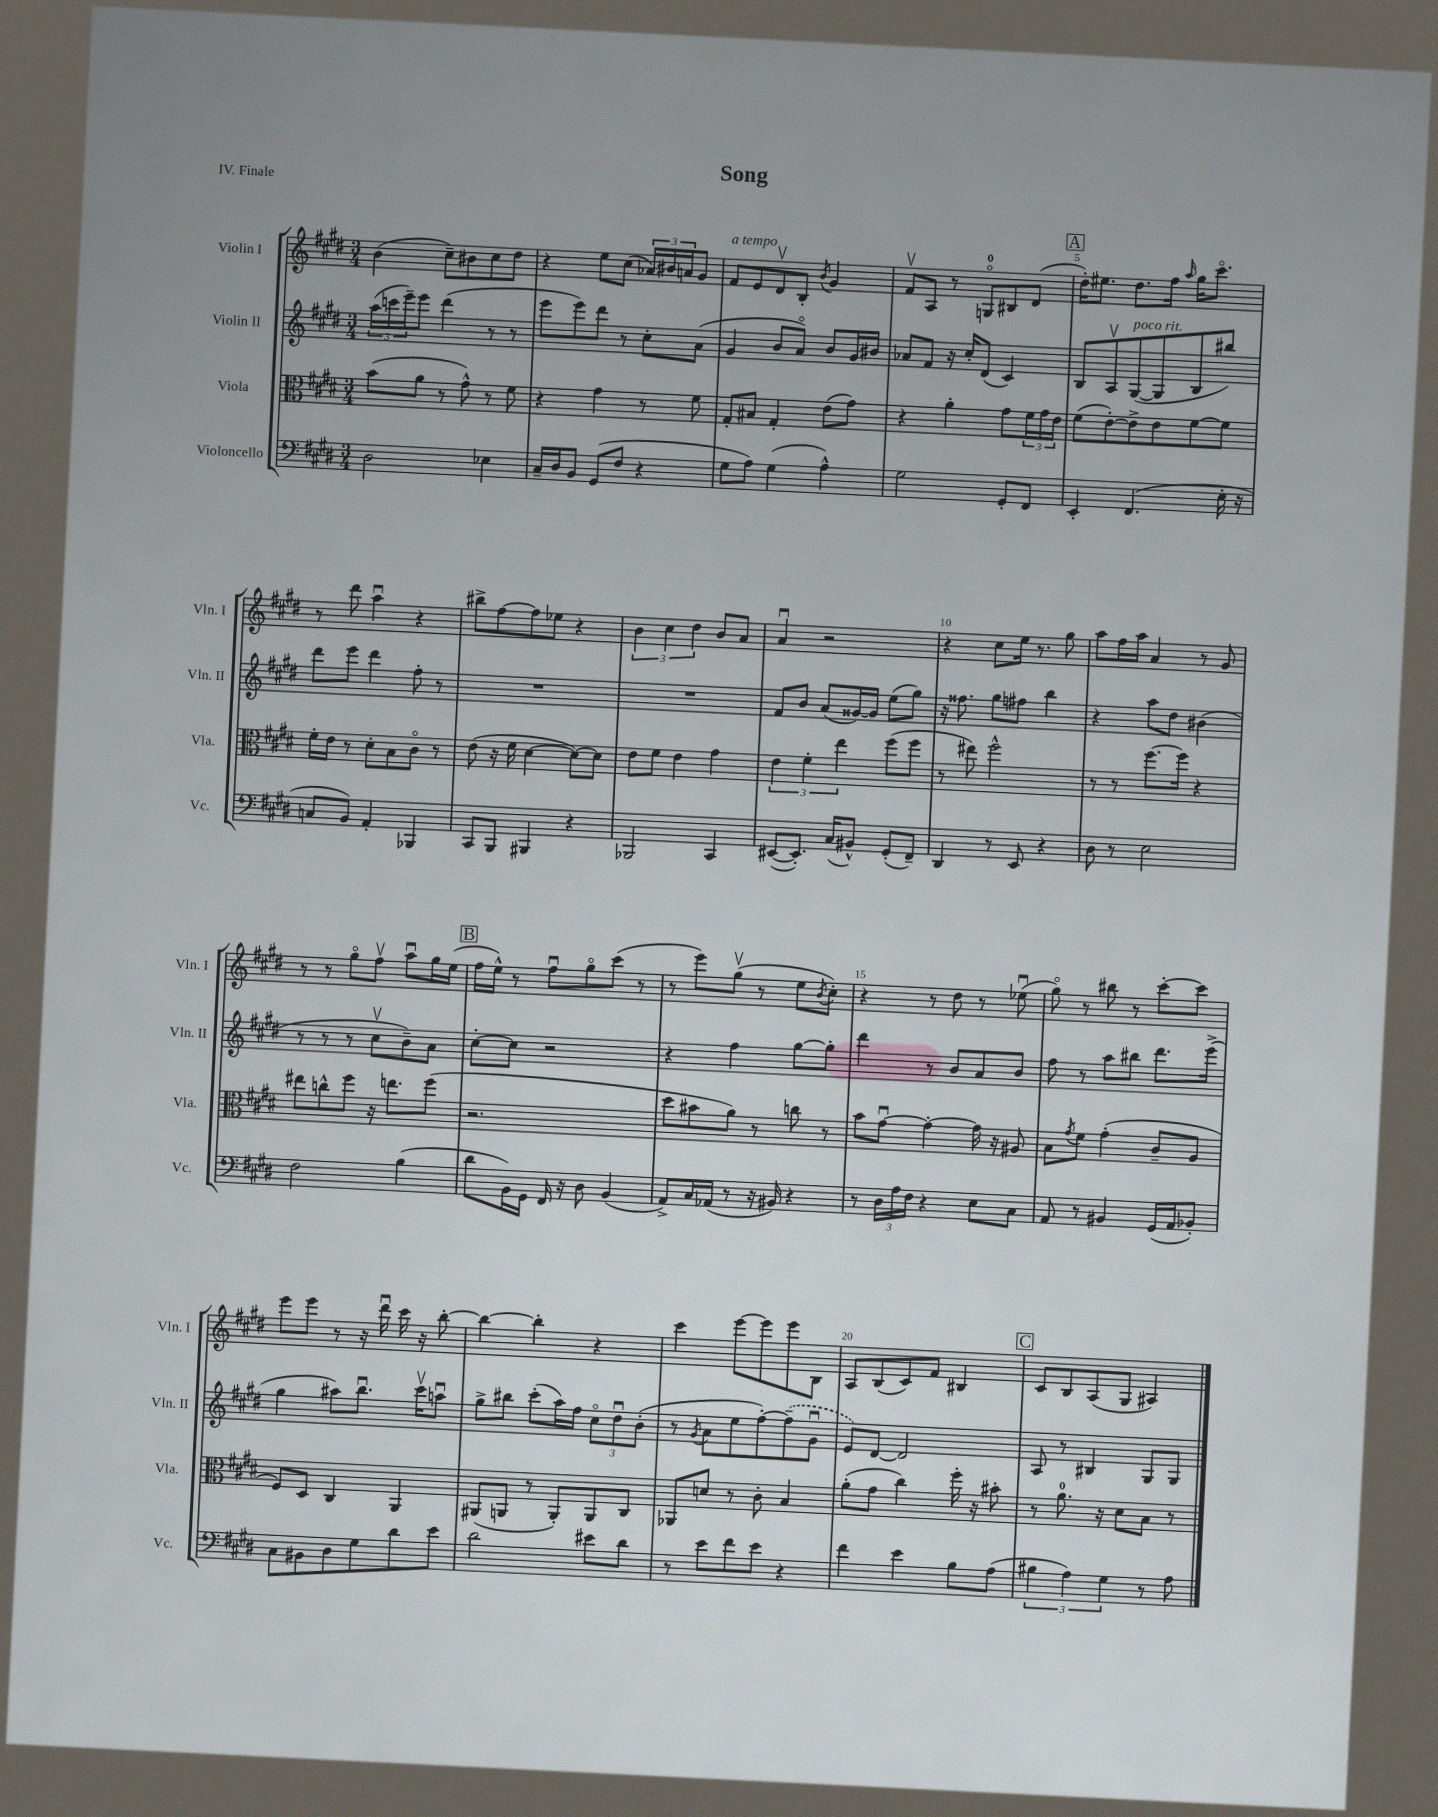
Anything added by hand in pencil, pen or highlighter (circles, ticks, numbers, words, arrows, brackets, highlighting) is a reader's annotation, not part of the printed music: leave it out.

**kern	**kern	**kern	**kern
*part4	*part3	*part2	*part1
*staff4	*staff3	*staff2	*staff1
*I"Violoncello	*I"Viola	*I"Violin II	*I"Violin I
*I'Vc.	*I'Vla.	*I'Vln. II	*I'Vln. I
*clefF4	*clefC3	*clefG2	*clefG2
*k[f#c#g#d#]	*k[f#c#g#d#]	*k[f#c#g#d#]	*k[f#c#g#d#]
*M3/4	*M3/4	*M3/4	*M3/4
=1	=1	=1	=1
2D#\	(8b\L	(24aa\LL	(4b\
.	.	24cccn\	.
.	.	24eee~\J)	.
.	8a\J	8eee\J	.
.	8r	(4ddd#\	8cc#~\L)
.	8g#^^\)	.	8b#X\
4E-X\	8r	8r	8cc#\
.	8f#\	8r	8dd#\J
=2	=2	=2	=2
16C#~/LL	4r	8eee\L	4r
16D#/J	.	.	.
8BB/J	.	8eee\)	.
(8GG#/L	4g#\	8ddd#\J	8ee\L
8F#/J	.	8r	(8cc#\J
4r	8r	8cc#'\L	24a-X/LL)
.	.	.	24b#X/
.	.	.	24an/J
.	8f#\	(8a\J	8g#/J
=3	=3	=3	=3
!	!	!	!LO:TX:a:i:t=a tempo
8G#\L	8G#'/L	4g#/	8f#/L
8A\J)	8B#X/J	.	8e/
(4G#\	4G#'/	8b/L	8d#v/
.	.	8a/J)	8B'/J
.	.	.	8qb/
4A^^\)	(8e\L	8b/L	4g#/
.	8g#\J)	16g#/L	.
.	.	16b#X/JJ	.
=4	=4	=4	=4
2G#\	4r	8a-X/L	8f#v/L
.	.	8f#/J	8A/J
.	4a'\	16r	8r
.	.	16cc#'/KL	.
.	.	(8d#/J	8Gn/L
8GG#'/L	8g#\L	4c#/)	8B#X/
8FF#/J	24f#\L	.	(8d#/J
.	24g#\	.	.
.	24e\JJ	.	.
!!LO:REH:place=s1:t=A
=5	=5	=5	=5
4EE'/	(8f#\L	8B/L	16dd#'\KL)
.	.	.	8.ee#X\J
.	[8e'\)	8Av/	.
!	!	!LO:TX:a:i:t=poco rit.	!
(4.FF#/	8e^\]	([8G#/	8.dd#\L
.	8e\	8G#/]	.
.	.	.	16ff#\Jk
.	.	.	16qqaa/
.	[8f#\	8B/	16gg#\KL
.	.	.	8.ccc#\J
16E'\	8f#\J]	8bb#X/J)	.
16r	.	.	.
!!LO:LB:g=z
=6	=6	=6	=6
8Cn/L	16f#'\LL	8ddd#\L	8r
.	16e\JJ	.	.
8BB/J)	8r	8eee\J	8ddd#\
4AA'/	8d#'\L	4ddd#\	4aau\
.	8B\	.	.
4BBB-X/	8c#\J	8ff#'\	4r
.	8r	8r	.
=7	=7	=7	=7
8CC#/L	(8e\	2.r	8bb#X^\L
8BBB/J	16r	.	[8ff#\
.	16f#\	.	.
4BBB#X/	[4d#\	.	8ff#\]
.	.	.	8ee-X\J
4r	8d#\L_)	.	4r
.	8d#\J]	.	.
=8	=8	=8	=8
2BBB-X/	8e\L	2.r	6b\
.	8f#\J	.	.
.	.	.	6cc#\
.	4e\	.	.
.	.	.	6dd#\
4CC#/	4g#\	.	8b/L
.	.	.	8a/J
=9	=9	=9	=9
([8EE#X/L	6e\	8f#/L	4au/
8.EE#'/J])	.	8b/J	.
.	6f#'\	.	.
.	.	(8a/L	2r
(16C#/KL	.	.	.
.	6ee\	.	.
8BB#X^^/J)	.	[16g##X/L)	.
.	.	16g##/JJ]	.
(8GG#'/L	(8ff#\L	(8ee\L	.
8FF#~/J)	8ff#\J	8gg#\J)	.
=10	=10	=10	=10
4DD#/	8r	16r	4r
.	.	8.ff##X\	.
.	8ee#X\)	.	.
8r	2ff#^^\	8gg#\L	8cc#\L
8EE/	.	8ff#X\J	16ee\Jk
.	.	.	8.r
4r	.	4bb\	.
.	.	.	8gg#\
=11	=11	=11	=11
8D#\	8r	4r	8aa\L
8r	8r	.	16ff#\L
.	.	.	16aa\JJ
2E\	[8.ff#\L	8aa\L	4a/
.	.	8dd#\J	.
.	16ff#\Jk]	.	.
.	4r	(4b#X\	8r
.	.	.	8g#/
!!LO:LB:g=z
=12	=12	=12	=12
2F#\	8ee#X\L	8r	8r
.	8ccn^^\	8r	8r
.	8ff#\J	8r	8gg#\L
.	16r	8cc#v\L	8ff#v\J
.	8.een\L	.	.
(4B\	.	8b~\)	8aau\L
.	(8ff#\J	8a\J	16gg#\L
.	.	.	(16ee\JJ
!!LO:REH:place=s1:t=B
=13	=13	=13	=13
8d#\L	2.r	[8cc#'\L	16ff#\LL
.	.	.	16ee^^\JJ)
16BB\L)	.	8cc#\J]	8r
16GG#\JJ	.	.	.
16FF#/	.	2r	8ff#u\L
16r	.	.	.
8D#\	.	.	8gg#\
(4BB/	.	.	(8ccc#\J
.	.	.	8r
=14	=14	=14	=14
8AA^/L)	8dd#\L	4r	8r
16C#/L	8b#X\	.	8eee\L)
(16AA-X/JJ	.	.	.
8r	8a\J)	4ff#\	(8gg#v\J
16r	8r	.	8r
16BB#X/)	.	.	.
4r	8ccn\	[8gg#\L	8ee\L
.	.	.	8qb/
.	8r	8gg#'\J]	8cc#'\J)
=15	=15	=15	=15
8r	8b\L	4ddd#\	4r
24D#\LL	[8g#u\J	.	.
24A\	.	.	.
24F#\JJ	.	.	.
4r	4g#'\_	8r	8r
.	.	8b/L	8dd#\
8E\L	16g#\]	8a/	8r
.	16r	.	.
8C#\J	8A#X/	8b/J	(8ee-Xu\
=16	=16	=16	=16
8AA/	8B\L	8ff#\	8gg#\)
.	8qg#/	.	.
8r	8f#\J	8r	8r
4BB#X/	(4g#'\	8aa\L	8bb#X\
.	.	8bb#X\J	8r
(16GG#/LL	8c#~/L	8.ddd#\L	[8ccc#'\L
16AA/J	.	.	.
8BB-X'/J)	8A/J	.	8ccc#\J]
.	.	(16eee^\Jk	.
!!LO:LB:g=z
=17	=17	=17	=17
8C#\L	8F#/L)	4gg#\	8eee\L
8BB#X\	8D#/J	.	8eee\J
8D#\	4C#/	8aa#X\L)	8r
8G#\	.	8.bbu\J	16r
.	.	.	16ddd#u\
8d#\	4AA/	.	16ccc#\
.	.	16ccc#v\KL	16r
8e\J	.	8aanu\J	[8bb'\
=18	=18	=18	=18
2d#\	(8AA#X/L	8gg#^\L	4bb\_
.	8AAn/J	8bb#X\J	.
.	8r	(8ccc#'\L	4bb'\]
.	8AA'/L)	16aa\L)	.
.	.	16ff#\JJ	.
8e#X\L	8AA/	12cc#\L	4r
.	.	12dd#u\	.
8d#\J	8C#/J	.	.
.	.	(12b'\J	.
=19	=19	=19	=19
8r	8AA-X/L	8r	4ccc#\
.	.	8qg#/	.
8e\L	8dn/J	8a\L	.
8f#\	8r	8ee\	[8eee\L
8e\J	8c#'\	[8ff#'\)	8eee\]
4r	4B/	(8ff#~\]	8eee\
.	.	8g#u\J	8B\J
=20	=20	=20	=20
4f#\	(8a'\L	8e/L)	8A/L
.	8g#\J	[8d#/J	(8B/
4e\	4cc#\)	2d#/]	8c#/)
.	.	.	8f#/J
8B\L	16ff#'\	.	4B#X/
.	16r	.	.
(8A\J	8b#X'\	.	.
!!LO:REH:place=s1:t=C
=21	=21	=21	=21
6B#X\	8r	8A/	8c#/L
.	8.a\	8r	8B/
6A\)	.	.	.
.	.	4B#X/	(8A/
.	16r	.	.
6G#\	.	.	.
.	8d#\L	.	8G#/J
8r	8B\J	8G#/L	4A#X/)
8A\	8r	8G#/J	.
==	==	==	==
*-	*-	*-	*-
